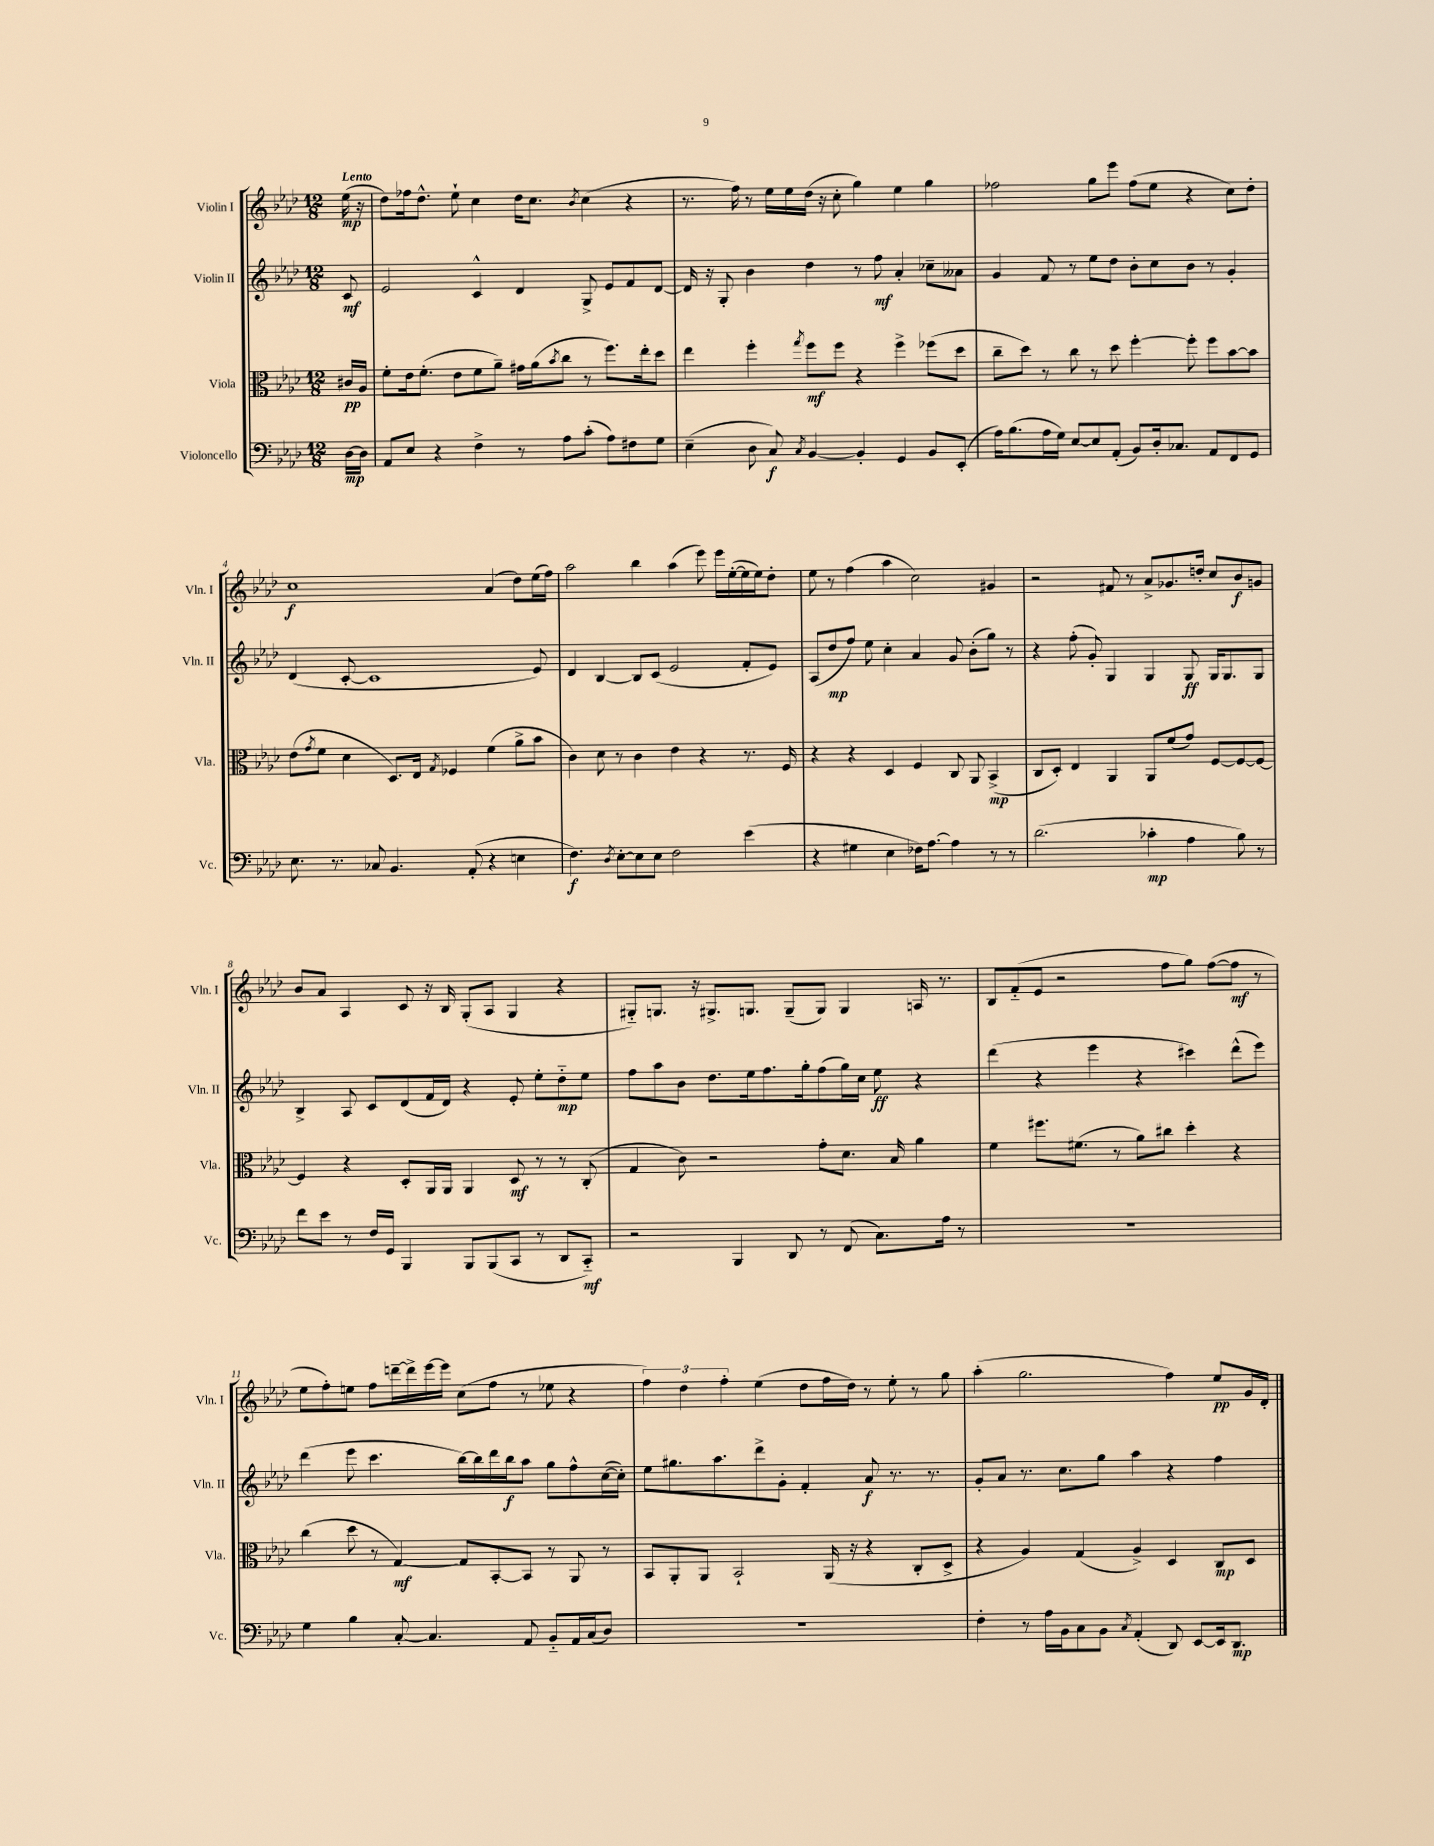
<<
\new StaffGroup <<
\new Staff = "s0" \with { instrumentName = "Violin I" shortInstrumentName = "Vln. I" } {
    \clef treble \key aes \major \numericTimeSignature \time 12/8 \partial 8 \tempo "Lento"
    ees''16\mp( r16 |
    des''8) fes''16 des''8.-^ ees''8-! c''4 des''16 c''8. \acciaccatura { bes'8 } c''4( r4 |
    r8. f''16) r8 ees''16 ees''16 des''16( r16 c''8-. g''4) ees''4 g''4 |
    fes''2 g''8 ees'''8 fes''8( ees''8 r4 c''8) des''8-. |
    c''1\f aes'4( des''8) ees''16( f''16) |
    aes''2 bes''4 aes''4( ees'''8) ees'''16 ees''16~-.( ees''16 ees''16) des''8-. |
    ees''8 r8 f''4( aes''4 c''2) gis'4 |
    r2 fis'8 r8 aes'8-> ges'8. d''16-. c''8 bes'8\f g'8 |
    bes'8 aes'8 aes4 c'8 r16 bes16 g8-.( aes8 g4 r4 |
    gis8-_) g8. r16 gis8.-> g8. g8--( g8) g4 a16 r8. |
    bes8 f'8-_( ees'8 r2 f''8 g''8) f''8~( f''8\mf r8 |
    ees''8 f''8-.) e''8 f''8 d'''16~-- d'''16-> ees'''16~ ees'''16 c''8( f''8 r8 ees''8 r4 |
    \tuplet 3/2 { f''4) des''4 f''4-. } ees''4( des''8 f''16 des''16) r8 ees''8-. r8 g''8 |
    aes''4-.( g''2. f''4) ees''8\pp g'16 des'16-. \bar "|." |
}
\new Staff = "s1" \with { instrumentName = "Violin II" shortInstrumentName = "Vln. II" } {
    \clef treble \key aes \major \numericTimeSignature \time 12/8 \partial 8
    c'8\mf |
    ees'2 c'4-^ des'4 g8-> ees'8 f'8 des'8~ |
    des'16 r16 g8-. bes'4 des''4 r8 f''8\mf aes'4-. ces''8-- aeses'8 |
    g'4 f'8 r8 ees''8 des''8 bes'8-. c''8 bes'8 r8 g'4-. |
    des'4( c'8~-. c'1 ees'8) |
    des'4 bes4~ bes8 c'8( ees'2 f'8-. ees'8) |
    aes8( des''8\mp f''8) ees''8 c''4-. aes'4 g'8 bes'8-.( g''8) r8 |
    r4 f''8-.( g'8-.) g4 g4 g8\ff g16 g8. g8 |
    bes4-> aes8 c'8 des'8( f'16 des'16) r4 ees'8-. ees''8-. des''8-_\mp ees''8 |
    f''8 aes''8 bes'8 des''8. ees''16 f''8. g''16-. f''8( g''16) c''16 ees''8\ff r4 |
    des'''4( r4 ees'''4 r4 cis'''4) des'''8-^( ees'''8) |
    des'''4( ees'''8 c'''4. bes''16~) bes''16 des'''16 bes''16\f aes''8 g''8 f''8-^ c''16~( c''16-.) |
    ees''8 gis''8. aes''8. des'''8-> g'8-. f'4-. aes'8\f r8. r8. |
    g'8-. aes'8 r8. c''8. g''8 aes''4 r4 f''4 \bar "|." |
}
\new Staff = "s2" \with { instrumentName = "Viola" shortInstrumentName = "Vla." } {
    \clef alto \key aes \major \numericTimeSignature \time 12/8 \partial 8
    cis'16\pp aes16 |
    f'8-. ees'16 f'8.-.( ees'8 f'8 aes'8--) gis'16 aes'16( \acciaccatura { bes'8 } c''8 r8 f''8.) ees''16-. des''8 |
    ees''4 f''4-. \acciaccatura { g''8 } f''8\mf f''8 r4 f''4-> fes''8( des''8 |
    c''8-- des''8) r8 c''8 r8 des''8 f''4~-. f''8-. f''8 bes'8~ bes'8 |
    ees'8( \acciaccatura { g'8 } f'8 des'4 des8.) ees16 \acciaccatura { g8 } fes4 f'4( aes'8-> bes'8 |
    c'4) des'8 r8 c'4 ees'4 r4 r8. f16 |
    r4 r4 des4 f4 c8 aes,8 bes,4->\mp( |
    c8 des8-.) ees4 aes,4 aes,8 f'8( g'8) f8~ f8~ f8~ |
    f4 r4 des8-. aes,16 aes,16 aes,4 des8\mf r8 r8 c8-.( |
    g4 c'8) r2 g'8-. des'8. bes16 aes'4 |
    f'4 fis''8. fis'8.( r8 aes'8) cis''8 des''4-. r4 |
    c''4( des''8 r8 g4~\mf) g8 bes,8~-. bes,8 r8 aes,8 r8 |
    bes,8 aes,8-. aes,8 bes,2-! aes,16( r16 r4 c8-. des8-> |
    r4 aes4) g4( aes4->) des4 c8\mp des8 \bar "|." |
}
\new Staff = "s3" \with { instrumentName = "Violoncello" shortInstrumentName = "Vc." } {
    \clef bass \key aes \major \numericTimeSignature \time 12/8 \partial 8
    des16~\mp des16 |
    aes,8 ees8 r4 f4-> r8 aes8 c'8-.( aes8) fis8 g8 |
    ees4--( des8 c8\f) \acciaccatura { c8 } bes,4~ bes,4-. g,4 bes,8 ees,8-.( |
    aes16) bes8.( aes16 g16) ees8~ ees8 aes,8-.( bes,8) des16-. ces8. aes,8 f,8 g,8 |
    ees8. r8. ces8 bes,4. aes,8-.( r4 e4 |
    f4.\f) \acciaccatura { des8 } ees8~-. ees8 ees8 f2 ees'4( |
    r4 gis4 ees4 fes16) aes8.~ aes4 r8 r8 |
    des'2.( ces'4-.\mp aes4 bes8) r8 |
    f'8 ees'8 r8 f16 g,16 bes,,4 bes,,8 bes,,8( c,8 r8 des,8 c,8-_\mf) |
    r2 bes,,4 des,8 r8 f,8( c8.) aes16 r8 |
    R1. |
    g4 bes4 c8~-. c4. aes,8 bes,8-_ aes,16 c16( des8) |
    R1. |
    f4-. r8 aes16 bes,16 c8 bes,8 \acciaccatura { c8 } aes,4-.( des,8) ees,8~ ees,16 des,8.\mp \bar "|." |
}
>>
>>
